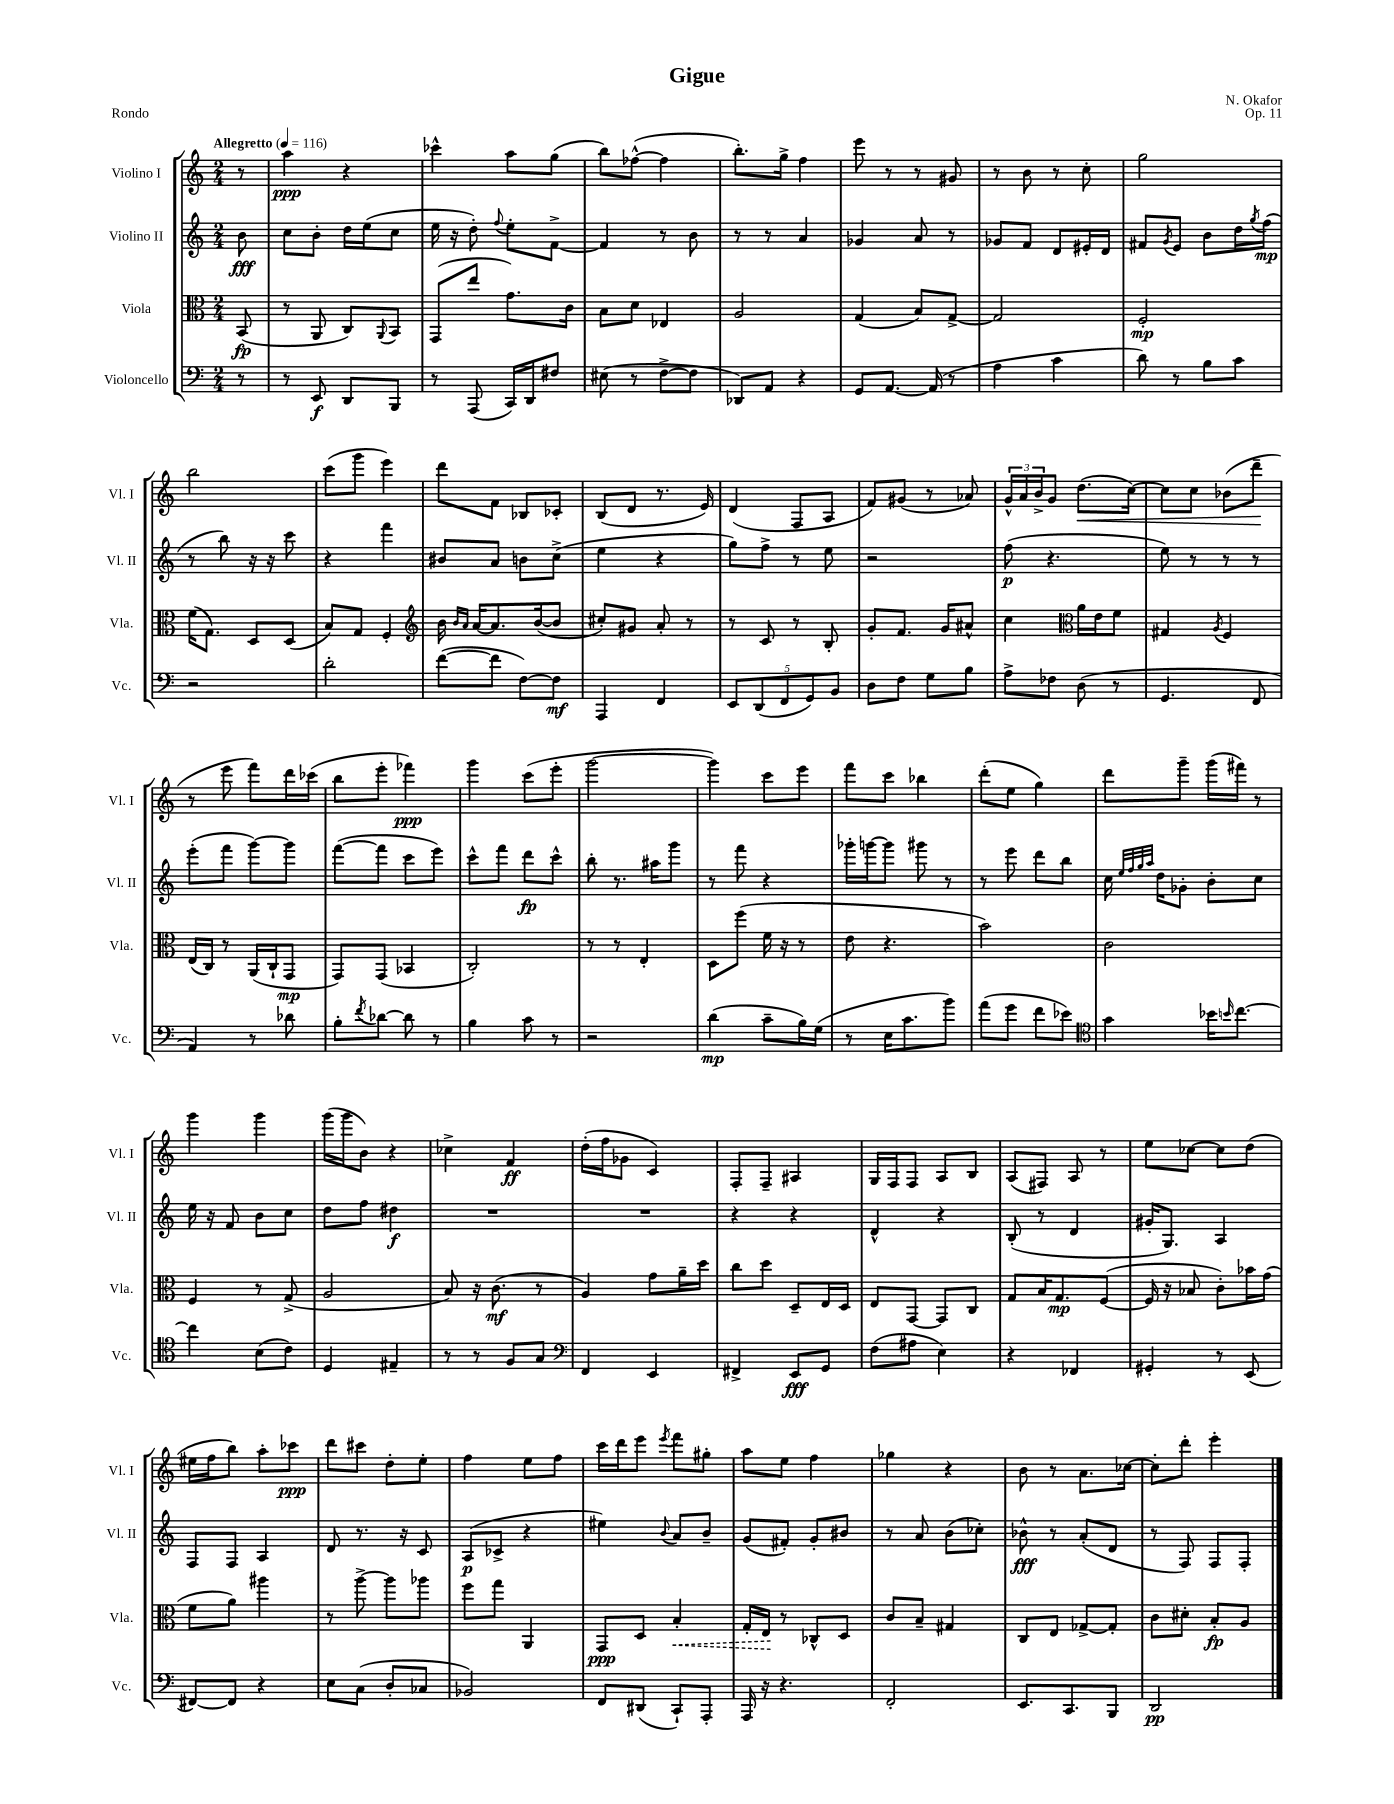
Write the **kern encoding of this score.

**kern	**kern	**kern	**kern
*staff4	*staff3	*staff2	*staff1
*clefF4	*clefC3	*clefG2	*clefG2
*k[]	*k[]	*k[]	*k[]
*M2/4	*M2/4	*M2/4	*M2/4
*MM116	*MM116	*MM116	*MM116
8r	(8BB/	8b\	8r
=	=	=	=
8r	8r	8cc\L	4aa\
8EE/	8AA/	8b'\J	.
8DD/L	8C/L)	16dd\LL	4r
.	.	(16ee\J	.
.	8qqAA/	.	.
8BBB/J	8BB/J	8cc\J	.
=	=	=	=
8r	(8GG/L	16ee\	4ccc-^^\
.	.	16r	.
(8AAA/	8ee/J	8dd'\)	.
.	.	8qqff/	.
16CC/LL)	8.g\L)	8ee'\L	8aa\L
16DD/J	.	.	.
8F#/J	.	[8f^\J	(8gg\J
.	16c\Jk	.	.
=	=	=	=
(8E#\	8B\L	4f/]	8bb\L)
8r	8d\J	.	([8ff-^^\J
[8F^\L	4E-/	8r	4ff-\]
8F\]J	.	8b\	.
=	=	=	=
8DD-/L)	2A/	8r	8.bb'\L)
8AA/J	.	8r	.
.	.	.	16gg^\Jk
4r	.	4a/	4ff\
=	=	=	=
8GG/L	(4G/	4g-/	8eee\
[8.AA/J	.	.	8r
.	8B/L)	8a/	8r
(16AA/]	.	.	.
8r	[8G^/J	8r	8g#/
=	=	=	=
4A\	2G/]	8g-/L	8r
.	.	8f/J	8b\
4c\	.	8d/L	8r
.	.	16e#'/L	8cc'\
.	.	16d/JJ	.
=	=	=	=
8d\)	2F'/	8f#/L	2gg\
.	.	8qg/	.
8r	.	8e/J	.
8B\L	.	8b\L	.
8c\J	.	16dd\L	.
.	.	8qgg/	.
.	.	(16ff\JJ	.
=	=	=	=
2r	(16f\LK	8r	2bb\
.	8.G\J)	.	.
.	.	8bb\)	.
.	8D/L	16r	.
.	.	16r	.
.	(8D/J	8ccc\	.
=	=	=	=
2d'\	8B/L)	4r	(8ccc\L
.	8G/J	.	8ggg\J
.	4F'/	4fff\	4eee\)
=	=	=	=
*	*clefG2	*	*
([8f\L	16b\	8b#/L	8ddd\L
.	16qqb/LL	.	.
.	16qqa/JJ	.	.
.	[16a/LK	.	.
8f\]J	8.a/]	8a/J	8f\J
[8F\L)	.	8b\L	8B-/L
.	([16b/k	.	.
8F\]J	8b/]J	(8cc^\J	8c-'/J
=	=	=	=
4AAA/	8cc#'/L)	4ee\	(8B/L
.	8g#/J	.	8d/J
4FF/	8a'/	4r	8.r
.	8r	.	.
.	.	.	16e/)
=	=	=	=
10EE/L	8r	8gg\L)	(4d/
(10DD/	.	.	.
.	8c/	8ff^\J	.
10FF/	.	.	.
.	8r	8r	8F/L
10GG/)	.	.	.
.	8B'/	8ee\	8A/J
10BB/J	.	.	.
=	=	=	=
8D\L	8g'/L	2r	8f/L)
8F\J	8.f/J	.	(8g#/J
8G\L	.	.	8r
.	16g/LK	.	.
8B\J	8a#^^/J	.	8a-/)
=	=	=	=
8A^\L	4cc\	(8ff\	24g^^/LL
.	.	.	24a/
.	.	.	24b^/J
8F-\J	.	4.r	8g/J
*	*clefC3	*	*
(8D\	16a\LL	.	(8.dd\L
.	16e\J	.	.
8r	8f\J	.	.
.	.	.	[16cc\Jk)
=	=	=	=
4.GG/	4G#/	8ee\)	8cc\]L
.	.	8r	8cc\J
.	8qA/	.	.
.	4F/	8r	(8b-\L
8FF/	.	8r	8ddd~\J
=	=	=	=
4AA/)	(16E/LL	(8eee'\L	8r
.	16C/JJ)	.	.
.	8r	8fff\J	8eee\
8r	(16AA/LL	[8ggg\L)	8fff\L)
.	16C`/J	.	.
8d-\	8GG/J	8ggg\]J	16ddd\L
.	.	.	(16ccc-\JJ
=	=	=	=
8B'\L	8GG/L)	([8fff\L	8bb\L
8qf/	.	.	.
[8d-\J	(8GG/J	8fff\]J	8eee'\J
8d-\]	4BB-/	8ccc\L	4fff-\)
8r	.	8eee\J)	.
=	=	=	=
4B\	2C'/)	8ccc^^\L	4ggg\
.	.	8fff\J	.
8c\	.	8ddd\L	(8ccc\L
8r	.	8ccc^^\J	8eee'\J
=	=	=	=
2r	8r	8bb'\	[2ggg\
.	8r	8.r	.
.	4E'/	.	.
.	.	16aa#\LK	.
.	.	8ggg\J	.
=	=	=	=
(4d\	8D\L	8r	4ggg\])
.	(8ff\J	8fff\	.
8c~\L	16f\	4r	8ccc\L
.	16r	.	.
16B\L)	8r	.	8eee\J
(16G\JJ	.	.	.
=	=	=	=
8r	8e\	16ggg-'\LL	8fff\L
.	.	[16ggg\J	.
16E\LK	4.r	8ggg\]J	8ccc\J
8.c\	.	.	.
.	.	8ggg#\	4bb-\
8b\J)	.	8r	.
=	=	=	=
(8a\L	2b\)	8r	(8ddd'\L
8g\J	.	8eee\	8ee\J
8f\L	.	8ddd\L	4gg\)
8e-\J)	.	8bb\J	.
=	=	=	=
*clefC4	*	*	*
4g\	2c\	16cc\	8ddd\L
.	.	32qqee/LLL	.
.	.	32qqff/	.
.	.	32qqgg/	.
.	.	32qqaa/JJJ	.
.	.	16dd\LK	.
.	.	8g-'\J	8ggg~\J
16b-\LK	.	8b'\L	(16ggg\LL
16qqb/	.	.	.
[8.cc\J	.	.	16fff#\JJ)
.	.	8cc\J	8r
=	=	=	=
4cc\]	4F/	16ee\	4ggg\
.	.	16r	.
.	.	8f/	.
(8B\L	8r	8b\L	4ggg\
8c\J)	(8G^/	8cc\J	.
=	=	=	=
4D/	2A/	8dd\L	(16ggg\LL
.	.	.	16ggg\J
.	.	8ff\J	8b\J)
4E#~/	.	4dd#\	4r
=	=	=	=
8r	8B/)	2r	4cc-^\
8r	16r	.	.
.	(8.c\	.	.
8F/L	.	.	4f/
8G/J	8r	.	.
=	=	=	=
*clefF4	*	*	*
4FF/	4A/)	2r	(16dd'\LL
.	.	.	16ff\J
.	.	.	8g-\J
4EE/	8g\L	.	4c/)
.	16a~\L	.	.
.	16dd\JJ	.	.
=	=	=	=
4FF#^/	8cc\L	4r	8F'/L
.	8dd\J	.	8F~/J
8EE/L	8D~/L	4r	4A#/
8GG/J	16E/L	.	.
.	16D/JJ	.	.
=	=	=	=
(8F\L	8E/L	4d^^/	16G/LL
.	.	.	16F/J
8A#\J	[8GG/J	.	8F/J
4E\)	8GG/]L	4r	8A/L
.	8C/J	.	8B/J
=	=	=	=
4r	8G/L	(8B'/	(8A/L
.	16B/K	8r	8F#/J)
.	8.G/	.	.
4FF-/	.	4d/	8A/
.	([8F/J	.	8r
=	=	=	=
4GG#'/	16F/]	16g#'/LK	8ee\L
.	16r	8.G/J)	.
.	8B-/	.	[8cc-\J
8r	8c'\L)	4A/	8cc-\]L
(8EE/	16b-\L	.	(8dd\J
.	(16g\JJ	.	.
=	=	=	=
[8FF#/L)	8f\L	8F/L	16ee#\LL
.	.	.	16ff\J
8FF#/]J	8a\J)	8F/J	8bb\J)
4r	4aa#\	4A/	8aa'\L
.	.	.	8ccc-\J
=	=	=	=
8E\L	8r	8d/	8ddd\L
(8C\J	[8aa^\	8.r	8ccc#\J
8D'/L	8aa\]L	.	8dd'\L
.	.	16r	.
8C-/J	8aa-\J	8c/	8ee'\J
=	=	=	=
2BB-/)	8ff\L	(8A/L	4ff\
.	8gg\J	8c-^/J	.
.	4AA/	4r	8ee\L
.	.	.	8ff\J
=	=	=	=
8FF/L	8GG/L	4ee#\)	16ccc\LL
.	.	.	16ddd\J
(8DD#/J	8D/J	.	8eee\J
.	.	8qqb/	8qeee/
8CC`/L)	4B'/	8a/L	8fff\L
8AAA'/J	.	8b~/J	8gg#'\J
=	=	=	=
16AAA/	16G'/LL	(8g/L	8aa\L
16r	16E/JJ	.	.
4.r	8r	8f#'/J)	8ee\J
.	8C-^^/L	8g'/L	4ff\
.	8D/J	8b#/J	.
=	=	=	=
2FF'/	8c/L	8r	4gg-\
.	8B~/J	8a/	.
.	4G#/	(8b\L	4r
.	.	8cc-'\J)	.
=	=	=	=
8.EE/L	8C/L	8b-^^\	8b\
.	8E/J	8r	8r
8.CC/	.	.	.
.	[8G-^/L	(8a'/L	8.a\L
8BBB/J	8G-'/]J	8d/J	.
.	.	.	[16cc-\Jk
=	=	=	=
2DD/	8c\L	8r	8cc-'\]L
.	8d#'\J	8F/)	8ddd'\J
.	8B'/L	8F/L	4eee'\
.	8A/J	8F'/J	.
==	==	==	==
*-	*-	*-	*-
